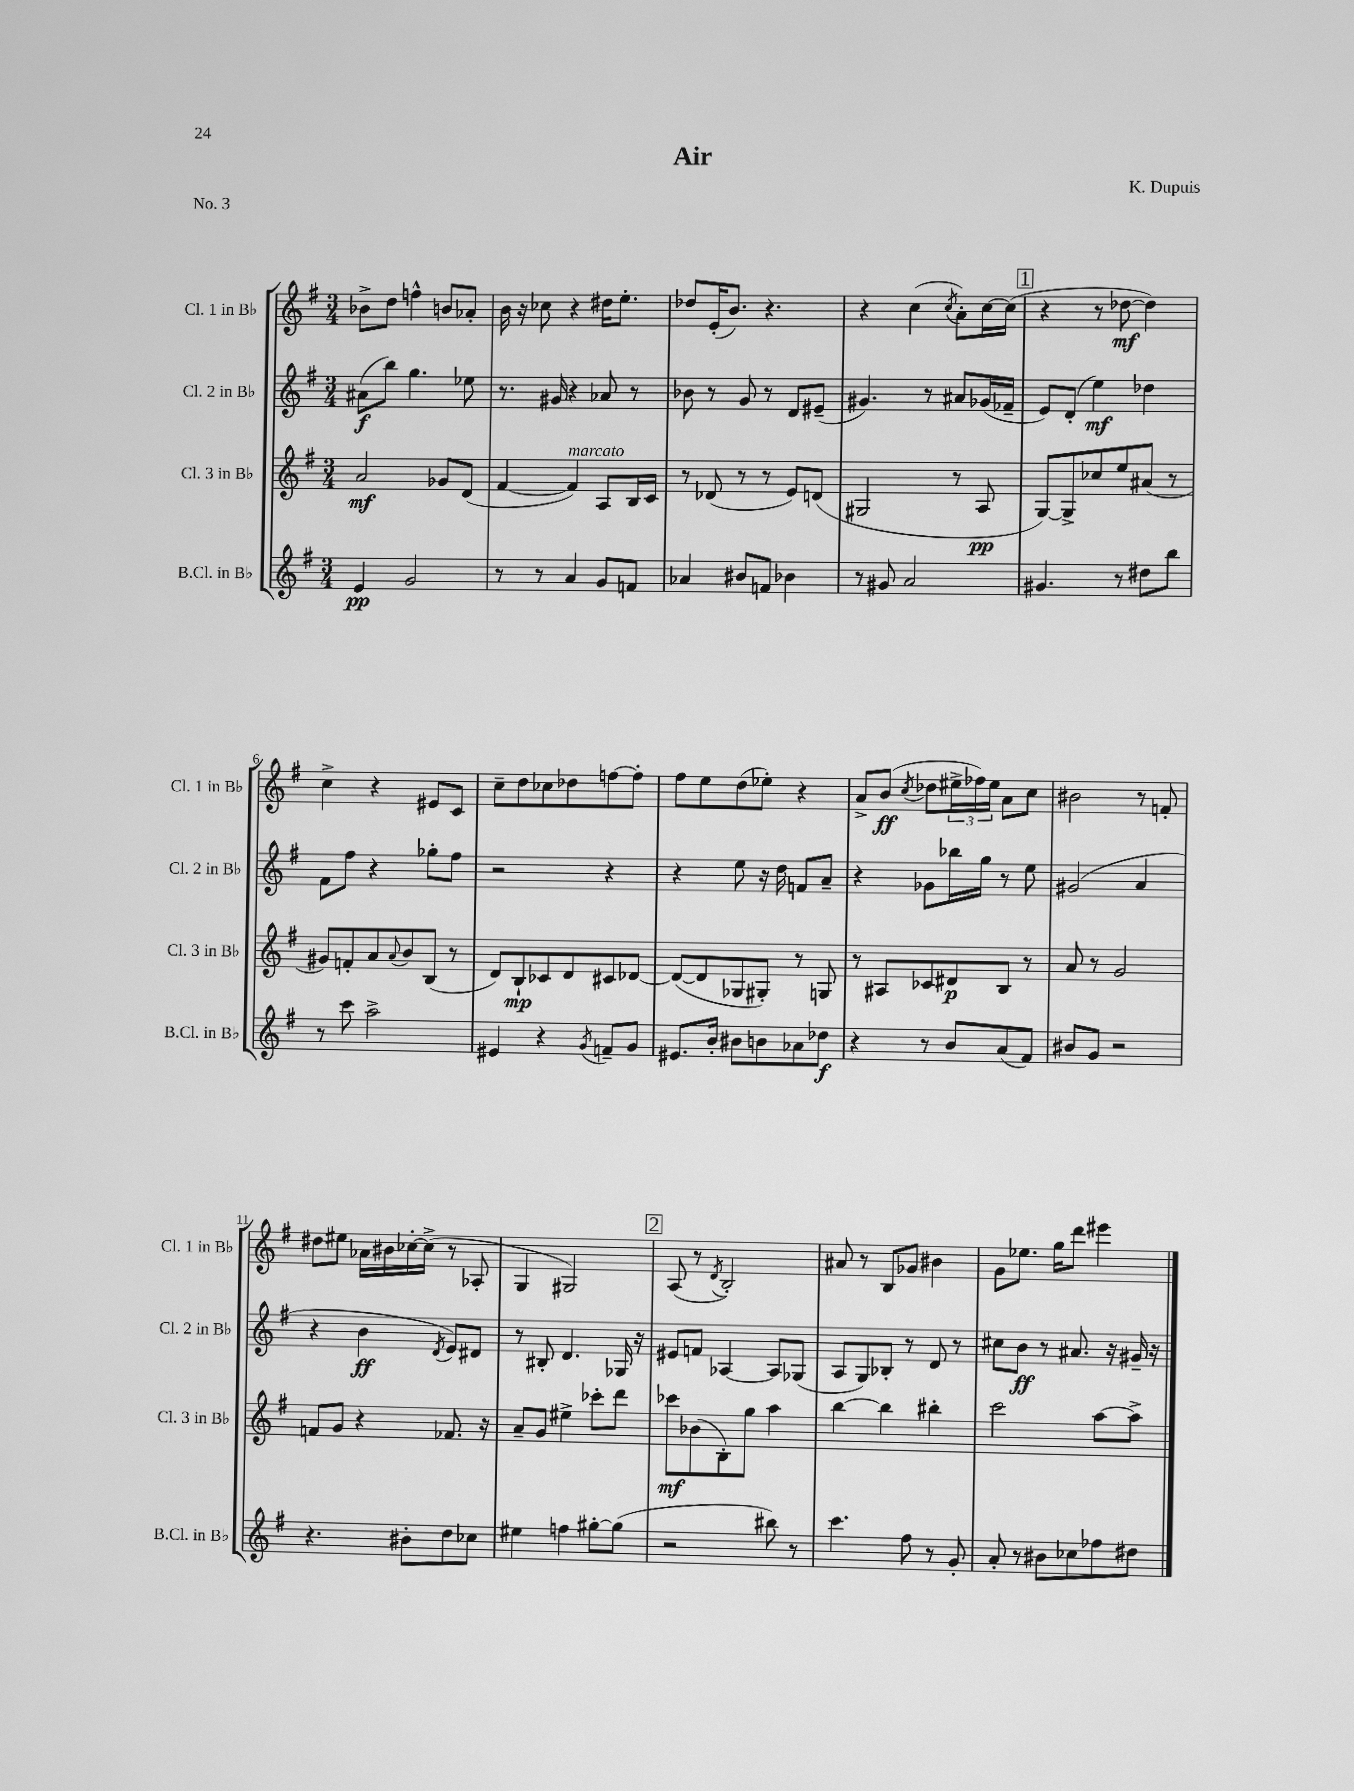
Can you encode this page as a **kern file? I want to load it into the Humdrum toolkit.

**kern	**dynam	**kern	**dynam	**kern	**dynam	**kern	**dynam
*part4	*part4	*part3	*part3	*part2	*part2	*part1	*part1
*staff4	*staff4	*staff3	*staff3	*staff2	*staff2	*staff1	*staff1
*I"B.Cl. in B♭	*	*I"Cl. 3 in B♭	*	*I"Cl. 2 in B♭	*	*I"Cl. 1 in B♭	*
*I'B.Cl. in B♭	*	*I'Cl. 3 in B♭	*	*I'Cl. 2 in B♭	*	*I'Cl. 1 in B♭	*
*clefG2	*	*clefG2	*	*clefG2	*	*clefG2	*
*k[f#]	*	*k[f#]	*	*k[f#]	*	*k[f#]	*
*M3/4	*	*M3/4	*	*M3/4	*	*M3/4	*
=1	=1	=1	=1	=1	=1	=1	=1
4e/	pp	2a/	mf	(8a#X\L	f	8b-X^\L	.
.	.	.	.	8bb\J)	.	8dd\J	.
2g/	.	.	.	4.gg\	.	4ffn^^\	.
.	.	8g-X/L	.	.	.	8bn/L	.
.	.	(8d/J	.	8ee-X\	.	8a-X'/J	.
=2	=2	=2	=2	=2	=2	=2	=2
8r	.	[4f#/	.	8.r	.	16b\	.
.	.	.	.	.	.	16r	.
8r	.	.	.	.	.	8cc-X\	.
.	.	.	.	16g#X/	.	.	.
!	!	!LO:TX:a:i:t=marcato	!	!	!	!	!
4a/	.	4f#/])	.	4r	.	4r	.
8g/L	.	8A/L	.	8a-X/	.	16dd#X\KL	.
.	.	.	.	.	.	8.ee'\J	.
8fn/J	.	16B/L	.	8r	.	.	.
.	.	16c/JJ	.	.	.	.	.
=3	=3	=3	=3	=3	=3	=3	=3
4a-X/	.	8r	.	8b-X\	.	8dd-X/L	.
.	.	(8d-X/	.	8r	.	(16e'/K	.
.	.	.	.	.	.	8.b/J)	.
8b#X/L	.	8r	.	8g/	.	.	.
8fn/J	.	8r	.	8r	.	4.r	.
4b-X\	.	8e/L)	.	8d/L	.	.	.
.	.	(8dn/J	.	(8e#X~/J	.	.	.
=4	=4	=4	=4	=4	=4	=4	=4
8r	.	2G#X/	.	4.g#X/)	.	4r	.
8g#X/	.	.	.	.	.	.	.
2a/	.	.	.	.	.	(4cc\	.
.	.	.	.	8r	.	.	.
.	.	.	.	.	.	8qcc/	.
.	.	8r	.	8a#X/L	.	8a'\L)	.
.	.	8A/	pp	(16g-X/L	.	[16cc\L	.
.	.	.	.	16f-X~/JJ	.	(16cc\JJ]	.
!!LO:REH:place=s1:t=1
=5	=5	=5	=5	=5	=5	=5	=5
4.g#X/	.	[8G/L)	.	8e/L)	.	4r	.
.	.	8G^/]	.	(8d'/J	.	.	.
.	.	8cc-X/	.	4ee\)	mf	8r	.
8r	.	8ee/	.	.	.	[8dd-X\	mf
8dd#X\L	.	(8a#X/J	.	4dd-X\	.	4dd-\])	.
8bb\J	.	8r	.	.	.	.	.
!!LO:LB:g=z
=6	=6	=6	=6	=6	=6	=6	=6
8r	.	8g#X/L)	.	8f#\L	.	4cc^\	.
8ccc\	.	8fn'/	.	8ff#\J	.	.	.
2aa^\	.	8a/	.	4r	.	4r	.
.	.	8qqa/	.	.	.	.	.
.	.	8b/	.	.	.	.	.
.	.	(8B/J	.	8gg-X'\L	.	8e#X/L	.
.	.	8r	.	8ff#\J	.	8c/J	.
=7	=7	=7	=7	=7	=7	=7	=7
4e#X/	.	8d/L)	.	2r	.	8cc~\L	.
.	.	8B`/	mp	.	.	8dd\	.
4r	.	8c-X/	.	.	.	8cc-X\	.
.	.	8d/	.	.	.	8dd-X\	.
8qg/	.	.	.	.	.	.	.
8fn~/L	.	8c#X/	.	4r	.	[8ffn\	.
8g/J	.	[8d-X/J	.	.	.	8ff'\J]	.
=8	=8	=8	=8	=8	=8	=8	=8
8.e#X/L	.	(8d-/L_	.	4r	.	8ff#\L	.
.	.	8d-/]	.	.	.	8ee\	.
16b'/Jk	.	.	.	.	.	.	.
8b#X\L	.	8G-X/	.	8ee\	.	(8dd\	.
8bn\	.	8G#X'/J)	.	16r	.	8ee-X'\J)	.
.	.	.	.	16dd\	.	.	.
8a-X\	.	8r	.	8fn/L	.	4r	.
8dd-X\J	f	8Gn/	.	8a~/J	.	.	.
=9	=9	=9	=9	=9	=9	=9	=9
4r	.	8r	.	4r	.	8a^/L	.
.	.	8A#X/L	.	.	.	(8b/J	ff
.	.	.	.	.	.	8qcc/	.
8r	.	8c-X/	.	8g-X\L	.	8dd-X\L	.
8b/L	.	8d#X/	p	16bb-X\L	.	24ee#X^\L	.
.	.	.	.	.	.	24ff-X\)	.
.	.	.	.	16gg\JJ	.	.	.
.	.	.	.	.	.	24ee#\JJ	.
(8a/	.	8B/J	.	8r	.	8a\L	.
8f#/J)	.	8r	.	8ee\	.	8cc\J	.
=10	=10	=10	=10	=10	=10	=10	=10
8b#X/L	.	8a/	.	(2g#X/	.	2b#X\	.
8g/J	.	8r	.	.	.	.	.
2r	.	2g/	.	.	.	.	.
.	.	.	.	4a/	.	8r	.
.	.	.	.	.	.	8fn'/	.
!!LO:LB:g=z
=11	=11	=11	=11	=11	=11	=11	=11
4.r	.	8fn/L	.	4r	.	8dd#X\L	.
.	.	8g/J	.	.	.	8ee#X\J	.
.	.	4r	.	4b\	ff	16a-X\LL	.
.	.	.	.	.	.	16b#X\	.
8b#X'\L	.	.	.	.	.	[16cc-X'\	.
.	.	.	.	.	.	(16cc-^\JJ]	.
.	.	.	.	8qd/	.	.	.
8dd\	.	8.f-X/	.	8e/L)	.	8r	.
8cc-X\J	.	.	.	8d#X/J	.	8A-X'/	.
.	.	16r	.	.	.	.	.
=12	=12	=12	=12	=12	=12	=12	=12
4ee#X\	.	8a~/L	.	8r	.	4G/	.
.	.	8g/J	.	8B#X'/	.	.	.
4ffn\	.	4ee#X^\	.	4.d/	.	2G#X/)	.
[8gg#X'\L	.	8ccc-X'\L	.	.	.	.	.
(8gg#\J]	.	8ddd\J	.	16G-X/	.	.	.
.	.	.	.	16r	.	.	.
!!LO:REH:place=s1:t=2
=13	=13	=13	=13	=13	=13	=13	=13
2r	.	8ccc-X\L	mf	8e#X/L	.	(8A/	.
.	.	(8b-X\	.	8fn/J	.	8r	.
.	.	.	.	.	.	8qd/	.
.	.	8B'\)	.	[4A-X/	.	2B'/)	.
.	.	8gg\J	.	.	.	.	.
8bb#X\)	.	4aa\	.	8A-/L]	.	.	.
8r	.	.	.	(8G-X/J	.	.	.
=14	=14	=14	=14	=14	=14	=14	=14
4.ccc\	.	[4bb\	.	8A/L	.	8a#X/	.
.	.	.	.	8G/)	.	8r	.
.	.	4bb\]	.	8B-X'/J	.	8B/L	.
8ff#\	.	.	.	8r	.	8g-X/J	.
8r	.	4bb#X'\	.	8d/	.	4b#X\	.
8g'/	.	.	.	8r	.	.	.
=15	=15	=15	=15	=15	=15	=15	=15
8a'/	.	2ccc\	.	8cc#X\L	.	8g\L	.
8r	.	.	.	8b\J	ff	8.ee-X\J	.
8b#X\L	.	.	.	8r	.	.	.
.	.	.	.	.	.	16gg\KL	.
8cc-X\	.	.	.	8.a#X/	.	8ddd\J	.
8ff-X\	.	[8aa\L	.	.	.	4eee#X\	.
.	.	.	.	16r	.	.	.
8dd#X\J	.	8aa^\J]	.	16g#X~/	.	.	.
.	.	.	.	16r	.	.	.
==	==	==	==	==	==	==	==
*-	*-	*-	*-	*-	*-	*-	*-
